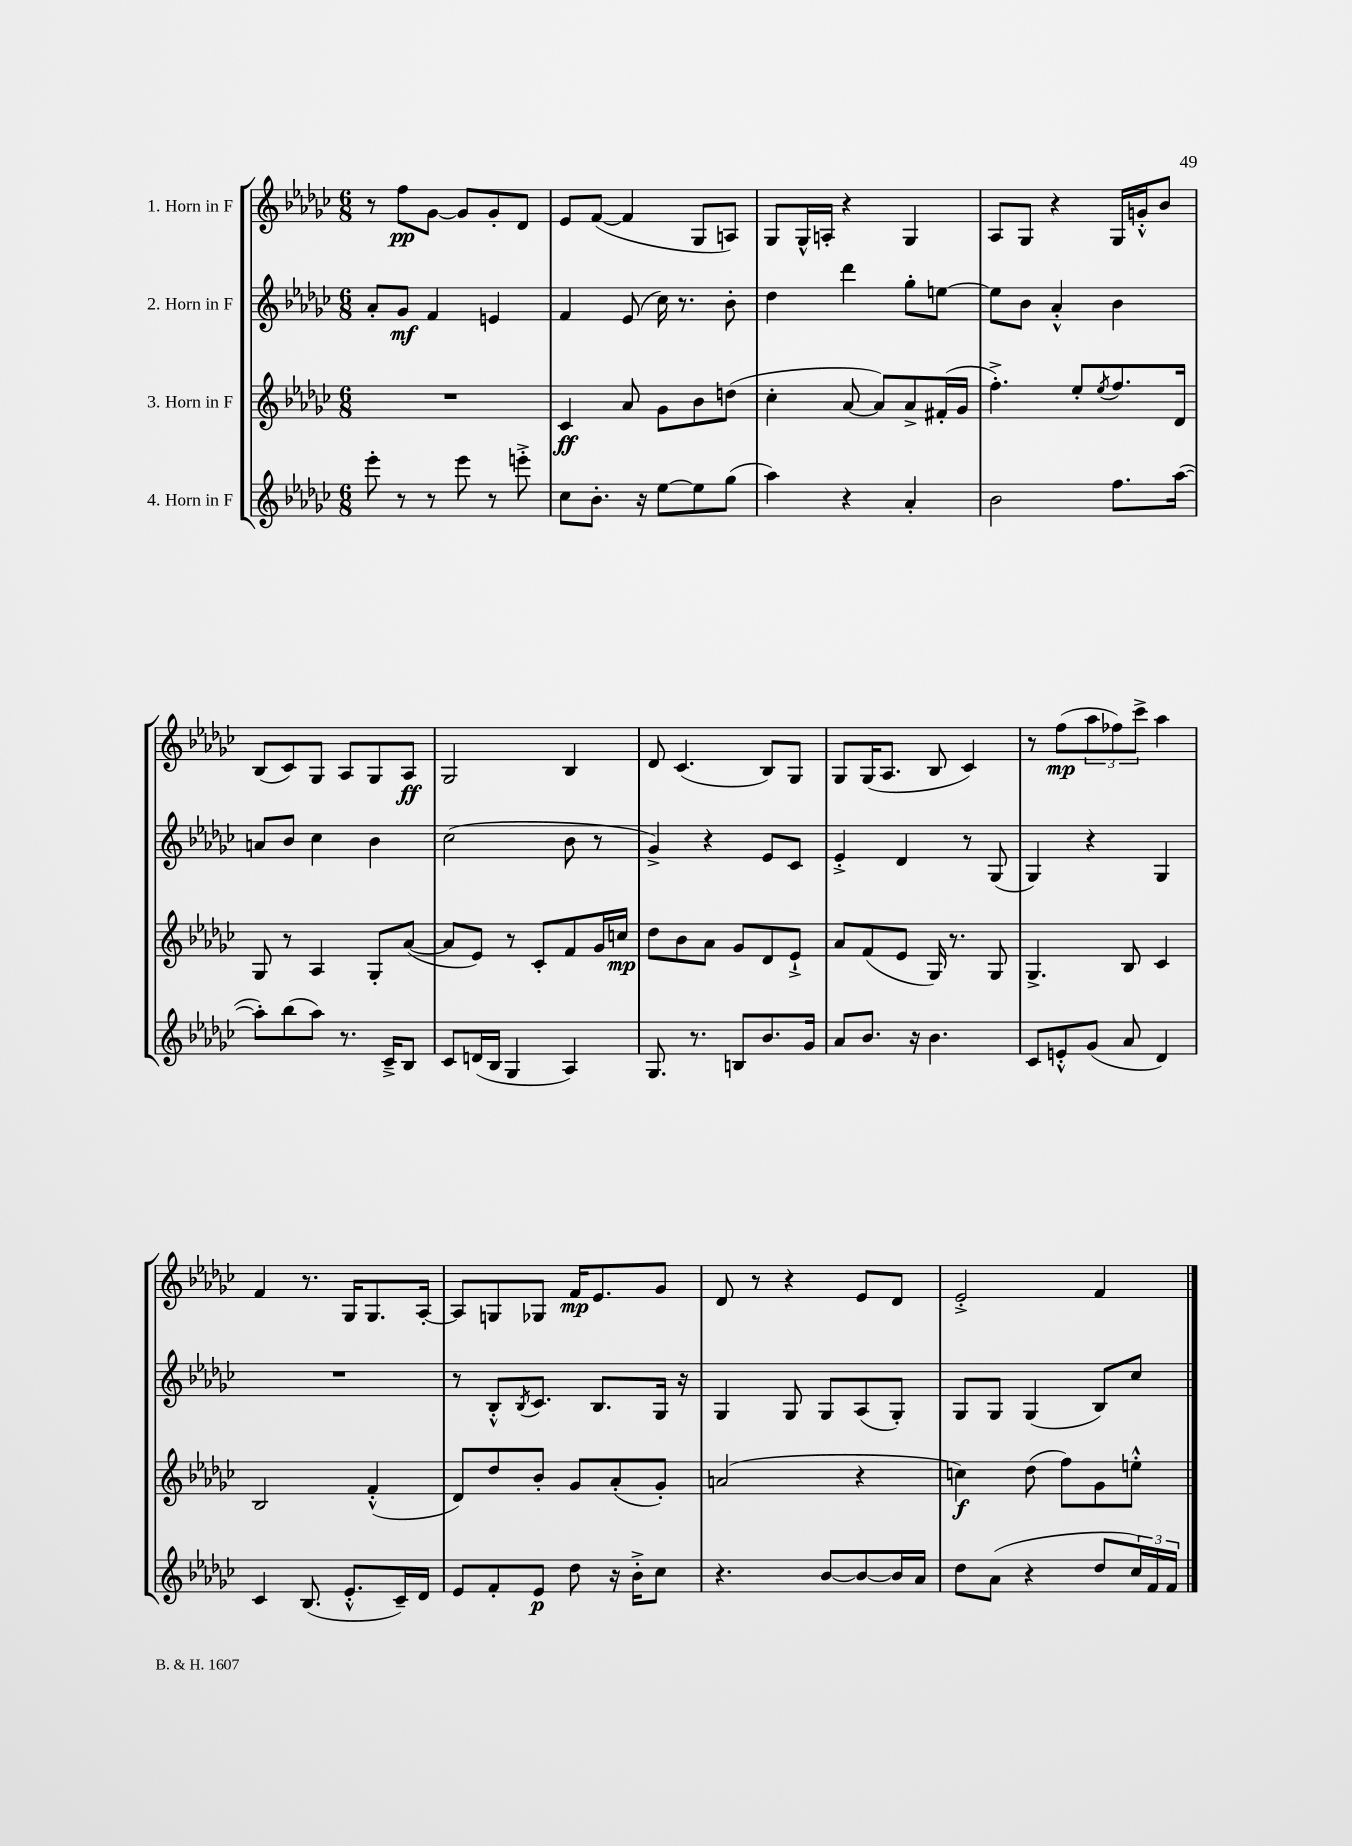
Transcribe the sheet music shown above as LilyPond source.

<<
\new StaffGroup <<
\new Staff = "s0" \with { instrumentName = "1. Horn in F" } {
    \clef treble \key ges \major \numericTimeSignature \time 6/8
    r8 f''8\pp ges'8~ ges'8 ges'8-. des'8 |
    ees'8 f'8~( f'4 ges8 a8) |
    ges8 ges16-^ a16-. r4 ges4 |
    aes8 ges8 r4 ges16 g'16-.-^ bes'8 |
    bes8( ces'8) ges8 aes8 ges8 aes8\ff |
    ges2 bes4 |
    des'8 ces'4.( bes8) ges8 |
    ges8 ges16( aes8. bes8 ces'4) |
    r8 f''8\mp( \tuplet 3/2 { aes''8 fes''8) ces'''8-> } aes''4 |
    f'4 r8. ges16 ges8. aes16~-. |
    aes8 g8 ges8 f'16\mp ees'8. ges'8 |
    des'8 r8 r4 ees'8 des'8 |
    ees'2-.-> f'4 \bar "|." |
}
\new Staff = "s1" \with { instrumentName = "2. Horn in F" } {
    \clef treble \key ges \major \numericTimeSignature \time 6/8
    aes'8-. ges'8\mf f'4 e'4 |
    f'4 ees'8( ces''16) r8. bes'8-. |
    des''4 des'''4 ges''8-. e''8~ |
    e''8 bes'8 aes'4-.-^ bes'4 |
    a'8 bes'8 ces''4 bes'4 |
    ces''2( bes'8 r8 |
    ges'4->) r4 ees'8 ces'8 |
    ees'4-.-> des'4 r8 ges8( |
    ges4) r4 ges4 |
    R2. |
    r8 bes8-.-^ \acciaccatura { bes8 } ces'8. bes8. ges16 r16 |
    ges4 ges8 ges8 aes8( ges8-.) |
    ges8 ges8 ges4( bes8) ces''8 \bar "|." |
}
\new Staff = "s2" \with { instrumentName = "3. Horn in F" } {
    \clef treble \key ges \major \numericTimeSignature \time 6/8
    R2. |
    ces'4\ff aes'8 ges'8 bes'8 d''8( |
    ces''4-. aes'8~ aes'8) aes'8-> fis'16-.( ges'16 |
    f''4.-.->) ees''8-. \acciaccatura { ees''8 } f''8. des'16 |
    ges8 r8 aes4 ges8-. aes'8~( |
    aes'8 ees'8) r8 ces'8-. f'8 ges'16 c''16\mp |
    des''8 bes'8 aes'8 ges'8 des'8 ees'8-!-> |
    aes'8 f'8( ees'8 ges16) r8. ges8 |
    ges4.-> bes8 ces'4 |
    bes2 f'4-.-^( |
    des'8) des''8 bes'8-. ges'8 aes'8-.( ges'8-.) |
    a'2( r4 |
    c''4\f) des''8( f''8) ges'8 e''8-.-^ \bar "|." |
}
\new Staff = "s3" \with { instrumentName = "4. Horn in F" } {
    \clef treble \key ges \major \numericTimeSignature \time 6/8
    ees'''8-. r8 r8 ees'''8 r8 e'''8-.-> |
    ces''8 bes'8.-. r16 ees''8~ ees''8 ges''8( |
    aes''4) r4 aes'4-. |
    bes'2 f''8. aes''16~( |
    aes''8-.) bes''8( aes''8) r8. ces'16---> bes8 |
    ces'8 d'16( bes16 ges4 aes4) |
    ges8. r8. b8 bes'8. ges'16 |
    aes'8 bes'8. r16 bes'4. |
    ces'8 e'8-.-^ ges'8( aes'8 des'4) |
    ces'4 bes8.( ees'8.-.-^ ces'16--) des'16 |
    ees'8 f'8-. ees'8\p des''8 r16 bes'16-.-> ces''8 |
    r4. bes'8~ bes'8~ bes'16 aes'16 |
    des''8 aes'8( r4 des''8 \tuplet 3/2 { ces''16) f'16 f'16 } \bar "|." |
}
>>
>>
\layout { \context { \Score \remove "Bar_number_engraver" } }
